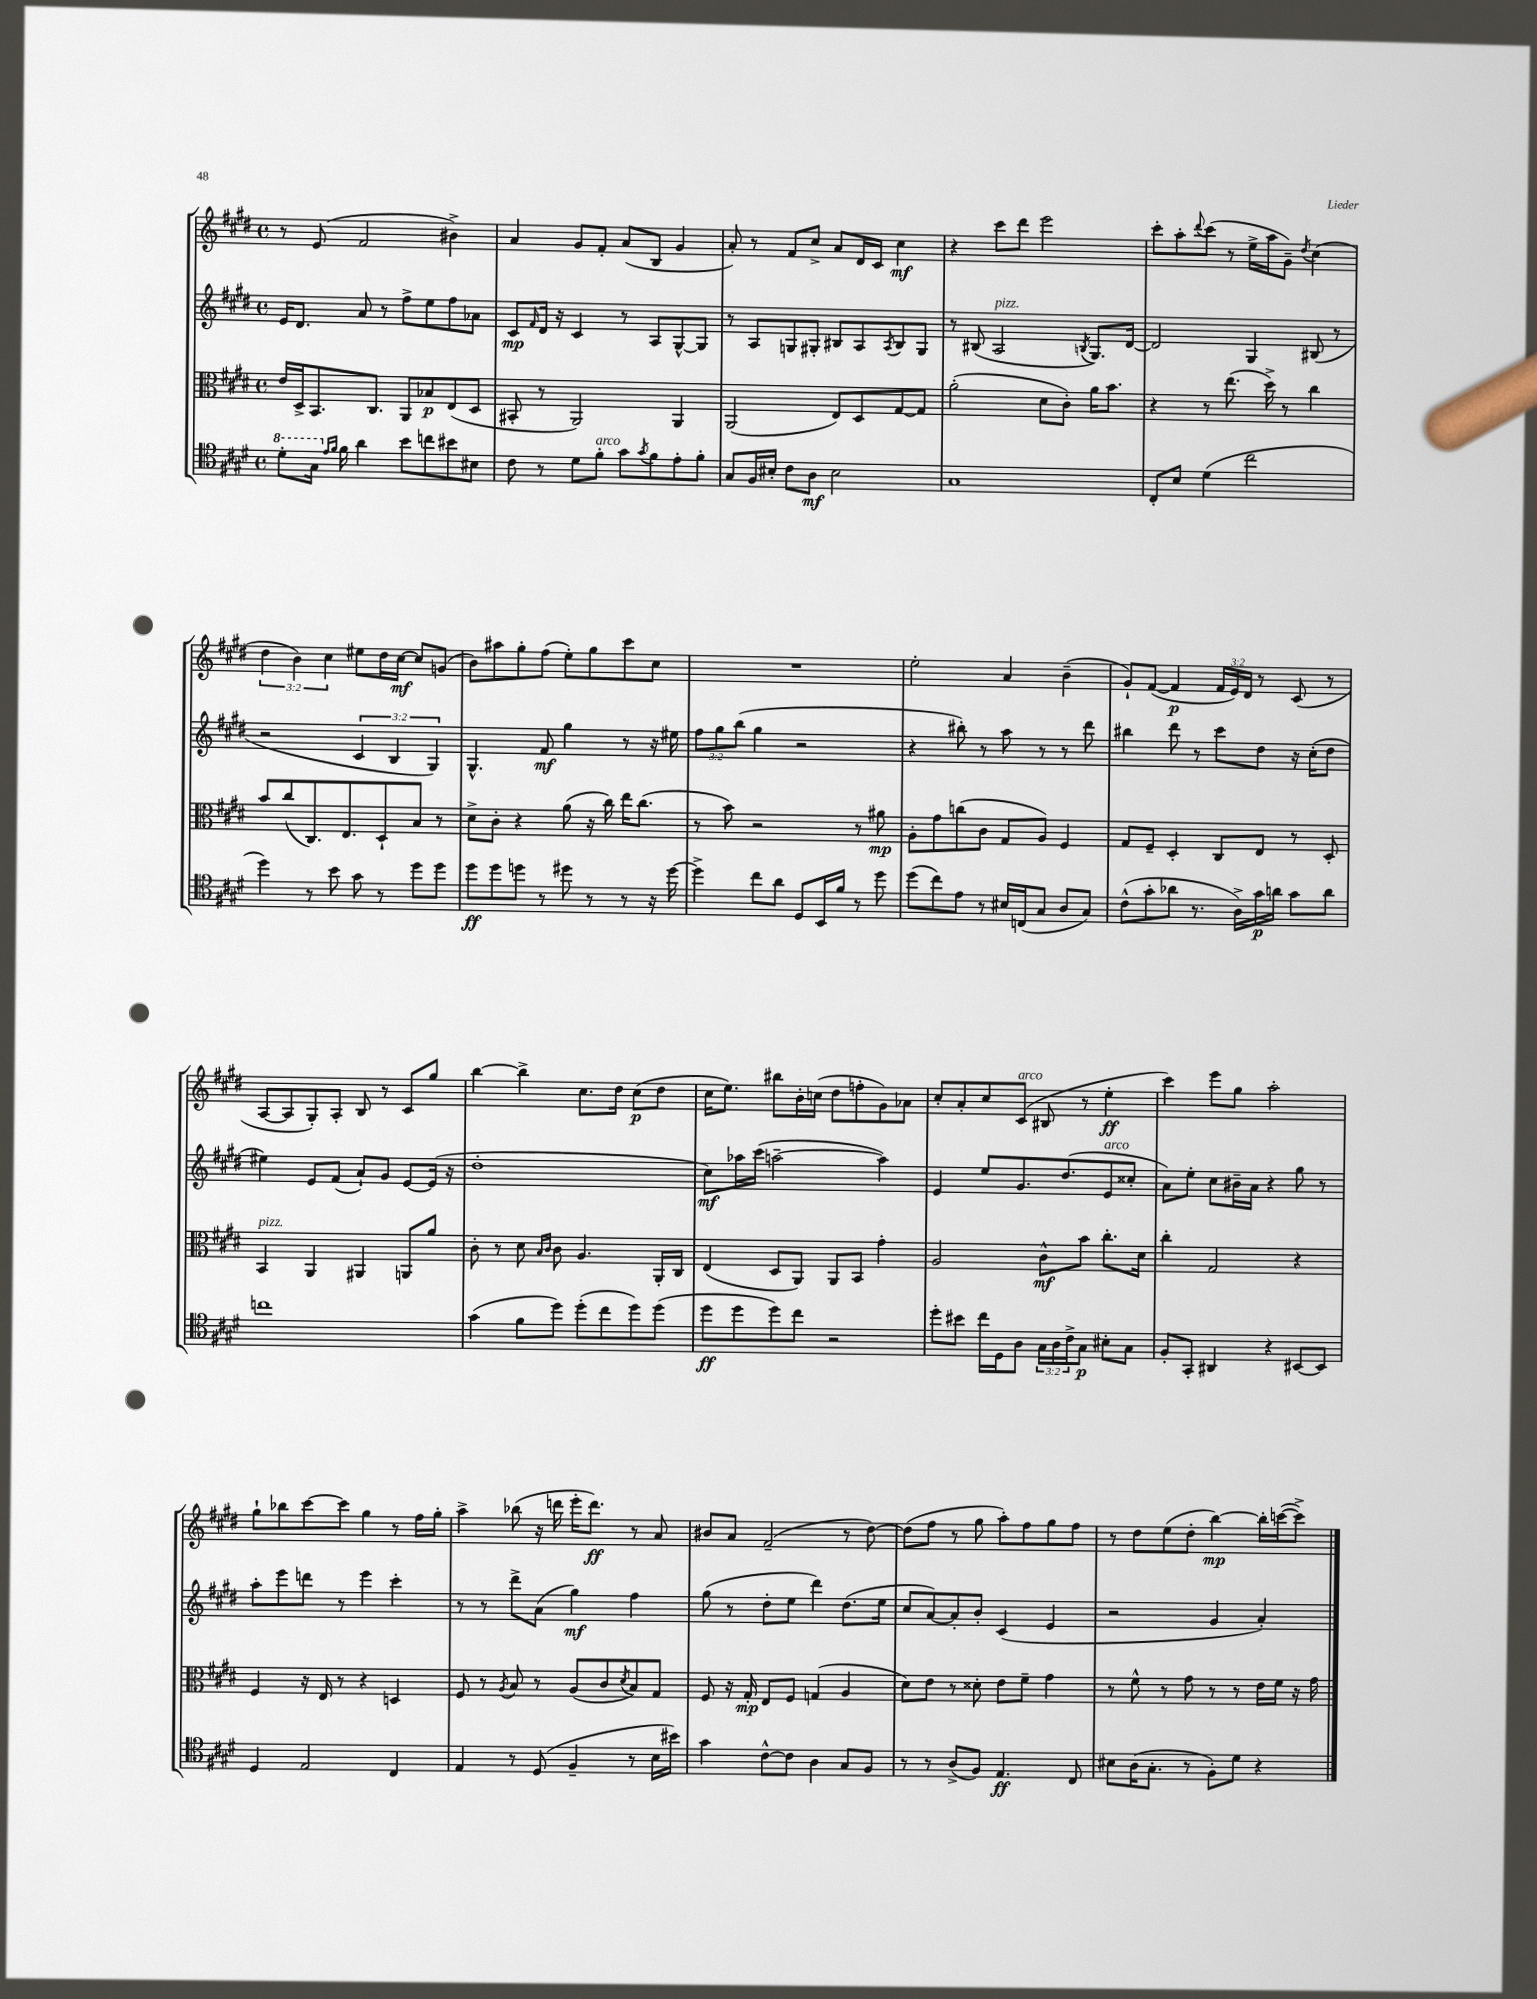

**kern	**kern	**kern	**kern
*staff4	*staff3	*staff2	*staff1
*clefC4	*clefC3	*clefG2	*clefG2
*k[f#c#g#d#]	*k[f#c#g#d#]	*k[f#c#g#d#]	*k[f#c#g#d#]
*M4/4	*M4/4	*M4/4	*M4/4
*met(c)	*met(c)	*met(c)	*met(c)
8dd#'\L	16e/LL	16e/LK	8r
.	16D#^/J	8.d#/J	.
16g#\Jk	8.BB/	.	(8e/
16qqe/LL	.	.	.
16qqf#/JJ	.	.	.
16f#\	.	.	.
4a\	.	8a/	2f#/
.	8.C#/J	.	.
.	.	8r	.
8b\L	8AA/L	8ff#^\L	.
8cc\	8B-/	8ee\	.
8b#\	(8E/	8ff#\	4b#^\)
8B#\J	8D#/J	8a-\J	.
=	=	=	=
8c#\	8BB#'/	8c#/L	4a/
.	.	16qqf#/	.
8r	8r	16d#/Jk	.
.	.	16r	.
8d#\L	2AA/)	4c#/	8g#/L
8f#'\J	.	.	8f#'/J
8g#\L	.	8r	(8a/L
8qg#/	.	.	.
8f#\	.	8A/L	8B/J
8e'\	4AA/	[8G#^^/	4g#/
8f#'\J	.	8G#/]J	.
=	=	=	=
8G#/L	(2AA/	8r	8a'/)
16F#/L	.	8A/L	8r
16B#'/JJ	.	.	.
8c#\L	.	8G/	8f#/L
8A\J	.	8G#'/J	8cc#^/J
2B#\	8E/L)	8B#/L	8a/L
.	8D#/	8A/	16d#/L
.	.	.	16c#/JJ
.	.	8qA/	.
.	[8G#/	8B#/	4cc#\
.	8G#/]J	8G#/J	.
=	=	=	=
1G#	(2a'\	8r	4r
.	.	(8B#/	.
.	.	2A/	8ccc#\L
.	.	.	8ddd#\J
.	8d#\L	.	2eee\
.	8c#'\J)	.	.
.	.	8qB/	.
.	16a\LK	8.G#/L)	.
.	8.b\J	.	.
.	.	[16d#/Jk	.
=	=	=	=
8C#'/L	4r	2d#/]	8ccc#'\L
8B/J	.	.	8aa'\
.	.	.	8qqddd#/
(4d#\	8r	.	(8ccc#\J
.	(8.ee\	.	8r
2cc#\	.	4G#/	16ee^\LL
.	16dd#^\)	.	16aa\J
.	8r	.	8g#~\J)
.	.	.	8qdd#/
.	4cc#\	(8B#/	(4cc#\
.	.	8r	.
=	=	=	=
4dd#\)	8b/L	2r	6dd#\
.	(8cc#/	.	.
.	.	.	6b\)
8r	8.C#/)	.	.
.	.	.	6cc#\
8b\	.	.	.
.	8.E/	.	.
8g#\	.	6c#/	8ee#\L
8r	8D#`/	.	16dd#\L
.	.	6B/	.
.	.	.	[16cc#\JJ
8dd#\L	8B/J	.	8cc#/]L
.	.	6G#/)	.
8dd#\J	8r	.	(8g/J
=	=	=	=
8dd#\L	8d#^\L	4.G#^^/	8b\L)
8dd#\	8c#'\J	.	8aa#\
8dd\J	4r	.	8gg#'\
8r	.	8f#/	(8ff#\J
8dd#\	(8a\	4gg#\	8ee'\L)
8r	16r	.	8gg#\
.	16cc#\)	.	.
8r	16ee\LK	8r	8ccc#\
.	(8.cc#\J	.	.
16r	.	16r	8cc#\J
[16dd#\	.	16ee#\	.
=	=	=	=
4dd#^\]	8r	12ff#\L	1r
.	.	12gg#\	.
.	8b\)	.	.
.	.	(12bb\J	.
8cc#\L	2r	4gg#\	.
8a\J	.	.	.
8D#/L	.	2r	.
16BB/L	.	.	.
16f#/JJ	.	.	.
8r	8r	.	.
8dd#\	8a#\	.	.
=	=	=	=
(8dd#\L	8A'\L	4r	2ee'\
8cc#\)	8g#\	.	.
8e\J	(8cc\	8bb#'\)	.
8r	8c#\J	8r	.
16B#/LL	8G#/L	8aa\	4a/
(16C/J	.	.	.
8G#/J	8A/J)	8r	.
8A/L	4F#/	8r	(4b~\
8G#/J)	.	8ddd#\	.
=	=	=	=
(8c#^^\L	8G#/L	4bb#\	8g#`/L)
8g#'\	8F#~/J	.	([8f#/J
8a-\J	4D#'/	8ddd#\	4f#/]
8.r	.	8r	.
.	8C#/L	8ccc#\L	24f#/LL
.	.	.	24e/)
16A^\LL)	.	.	.
.	.	.	24d#/JJ
16g#\	8E/J	8dd#\J	8r
16a\JJ	.	.	.
8g#\L	8r	16r	(8c#/
.	.	(16cc#'\LK	.
8a\J	8D#'/	8dd#\J	8r
=	=	=	=
1cc	4BB/	4ee#\)	[8A/L
.	.	.	8A/]
.	4AA/	8e/L	8G#'/)
.	.	(8f#/J	8A'/J
.	4AA#/	8a`/L)	8B/
.	.	8g#/J	8r
.	8AA/L	[8e/L	8c#/L
.	8a/J	(16e/]Jk	8gg#/J
.	.	16r	.
=	=	=	=
(4g#\	8c#'\	1dd#'	[4bb\
.	8r	.	.
8f#\L	8d#\	.	4bb^\]
.	16qqB/LL	.	.
.	16qqc#/JJ	.	.
8dd#\J)	8c#\	.	.
(8dd#'\L	4.A/	.	8.cc#\L
8cc#\	.	.	.
.	.	.	16dd#\Jk
8dd#\)	.	.	(8cc#\L
(8dd#\J	16AA'/LL	.	8dd#\J
.	16C#/JJ	.	.
=	=	=	=
8dd#\L	(4E/	8cc#\L)	16cc#\LK
.	.	.	8.ee\J)
8dd#\	.	16aa-\L	.
.	.	(16ccc#\JJ	.
8dd#\)	8D#/L	[2aa~\	8bb#\L
8cc#\J	8AA/J)	.	16b'\L
.	.	.	(16cc\JJ
2r	8AA/L	.	8dd#\L
.	8BB/J	.	8ff'\
.	4g#'\	4aa\])	8g#\)
.	.	.	8a-\J
=	=	=	=
8dd#'\L	2A/	4e/	8cc#'/L
8b#\J	.	.	8a'/
16cc#\LL	.	8ee/L	8cc#/
16D#\J	.	.	.
8A\J	.	8.g#/	(8c#/J
24G#\LL	8c#^^\L	.	8B#/
24A\	.	.	.
.	.	(8.dd#/	.
24c#^\J	.	.	.
8G#\J	8b\J	.	8r
8B#'\L	8.cc#'\L	8e/	4ee'\
8G#\J	.	8cc##'/J	.
.	16d#\Jk	.	.
=	=	=	=
8F#'/L	4cc#'\	8a\L)	4ccc#\)
8GG#'/J	.	8ee'\J	.
4AA#/	2G#/	8cc#\L	8eee\L
.	.	16b#~\L	8gg#\J
.	.	16a\JJ	.
4r	.	4r	2aa'\
[8BB#/L	4r	8gg#\	.
8BB#/]J	.	8r	.
=	=	=	=
4D#/	4F#/	8aa'\L	8gg#`\L
.	.	8eee\	8bb-\
2E/	16r	8ddd\J	[8ccc#\
.	16E/	.	.
.	8r	8r	8ccc#\]J
.	4r	4eee\	4gg#\
4C#/	4D/	4ccc#'\	8r
.	.	.	16ff#\LL
.	.	.	16gg#'\JJ
=	=	=	=
4E/	8F#/	8r	4aa^\
.	8r	8r	.
.	8qA/	.	.
8r	8B/	8ddd#^\L	(8bb-\
(8D#/	8r	(8a\J	16r
.	.	.	16ddd\
4F#~/	(8A/L	4gg#\)	16eee'\LK
.	.	.	8.ddd\J)
.	8c#/	.	.
.	8qd#/	.	.
8r	8B/)	4ff#\	8r
16B\LL	8G#/J	.	8a/
16b#\JJ)	.	.	.
=	=	=	=
4g#\	8F#/	(8gg#\	8b#/L
.	16r	8r	8a/J
.	16G#'/	.	.
[8c#^^\L	8E/L	8dd#'\L	(2f#~/
8c#\]J	8F#/J	8ee\J	.
4A\	(4G/	4ddd#\)	.
8G#/L	4A/	(8.dd#\L	8r
8F#/J	.	.	[8dd#\)
.	.	16ee\Jk	.
=	=	=	=
8r	8d#\L)	8cc#/L	(8dd#\]L
8r	8e\J	[8a/)	8ff#\J
(8A^/L	8r	8a'/]	8r
8F#/J)	8d##'\	8b'/J	8gg#\
4.E/	8e\L	(4c#/	8aa'\L)
.	8f#~\J	.	8ff#\
.	4g#\	4e/	8gg#\
8C#/	.	.	8ff#\J
=	=	=	=
8B#\L	8r	2r	8r
(16A\K	8f#^^\	.	8dd#\L
8.G#'\J	.	.	.
.	8r	.	(8ee\
8r	8g#\	.	8dd#'\J
8F#'\L)	8r	4g#/	[4bb\)
8d#\J	8r	.	.
4r	16e\LL	4a'/)	16bb'\]LL
.	16f#\JJ	.	([16ccc\J
.	16r	.	8ccc^\]J)
.	16g#\	.	.
==	==	==	==
*-	*-	*-	*-
